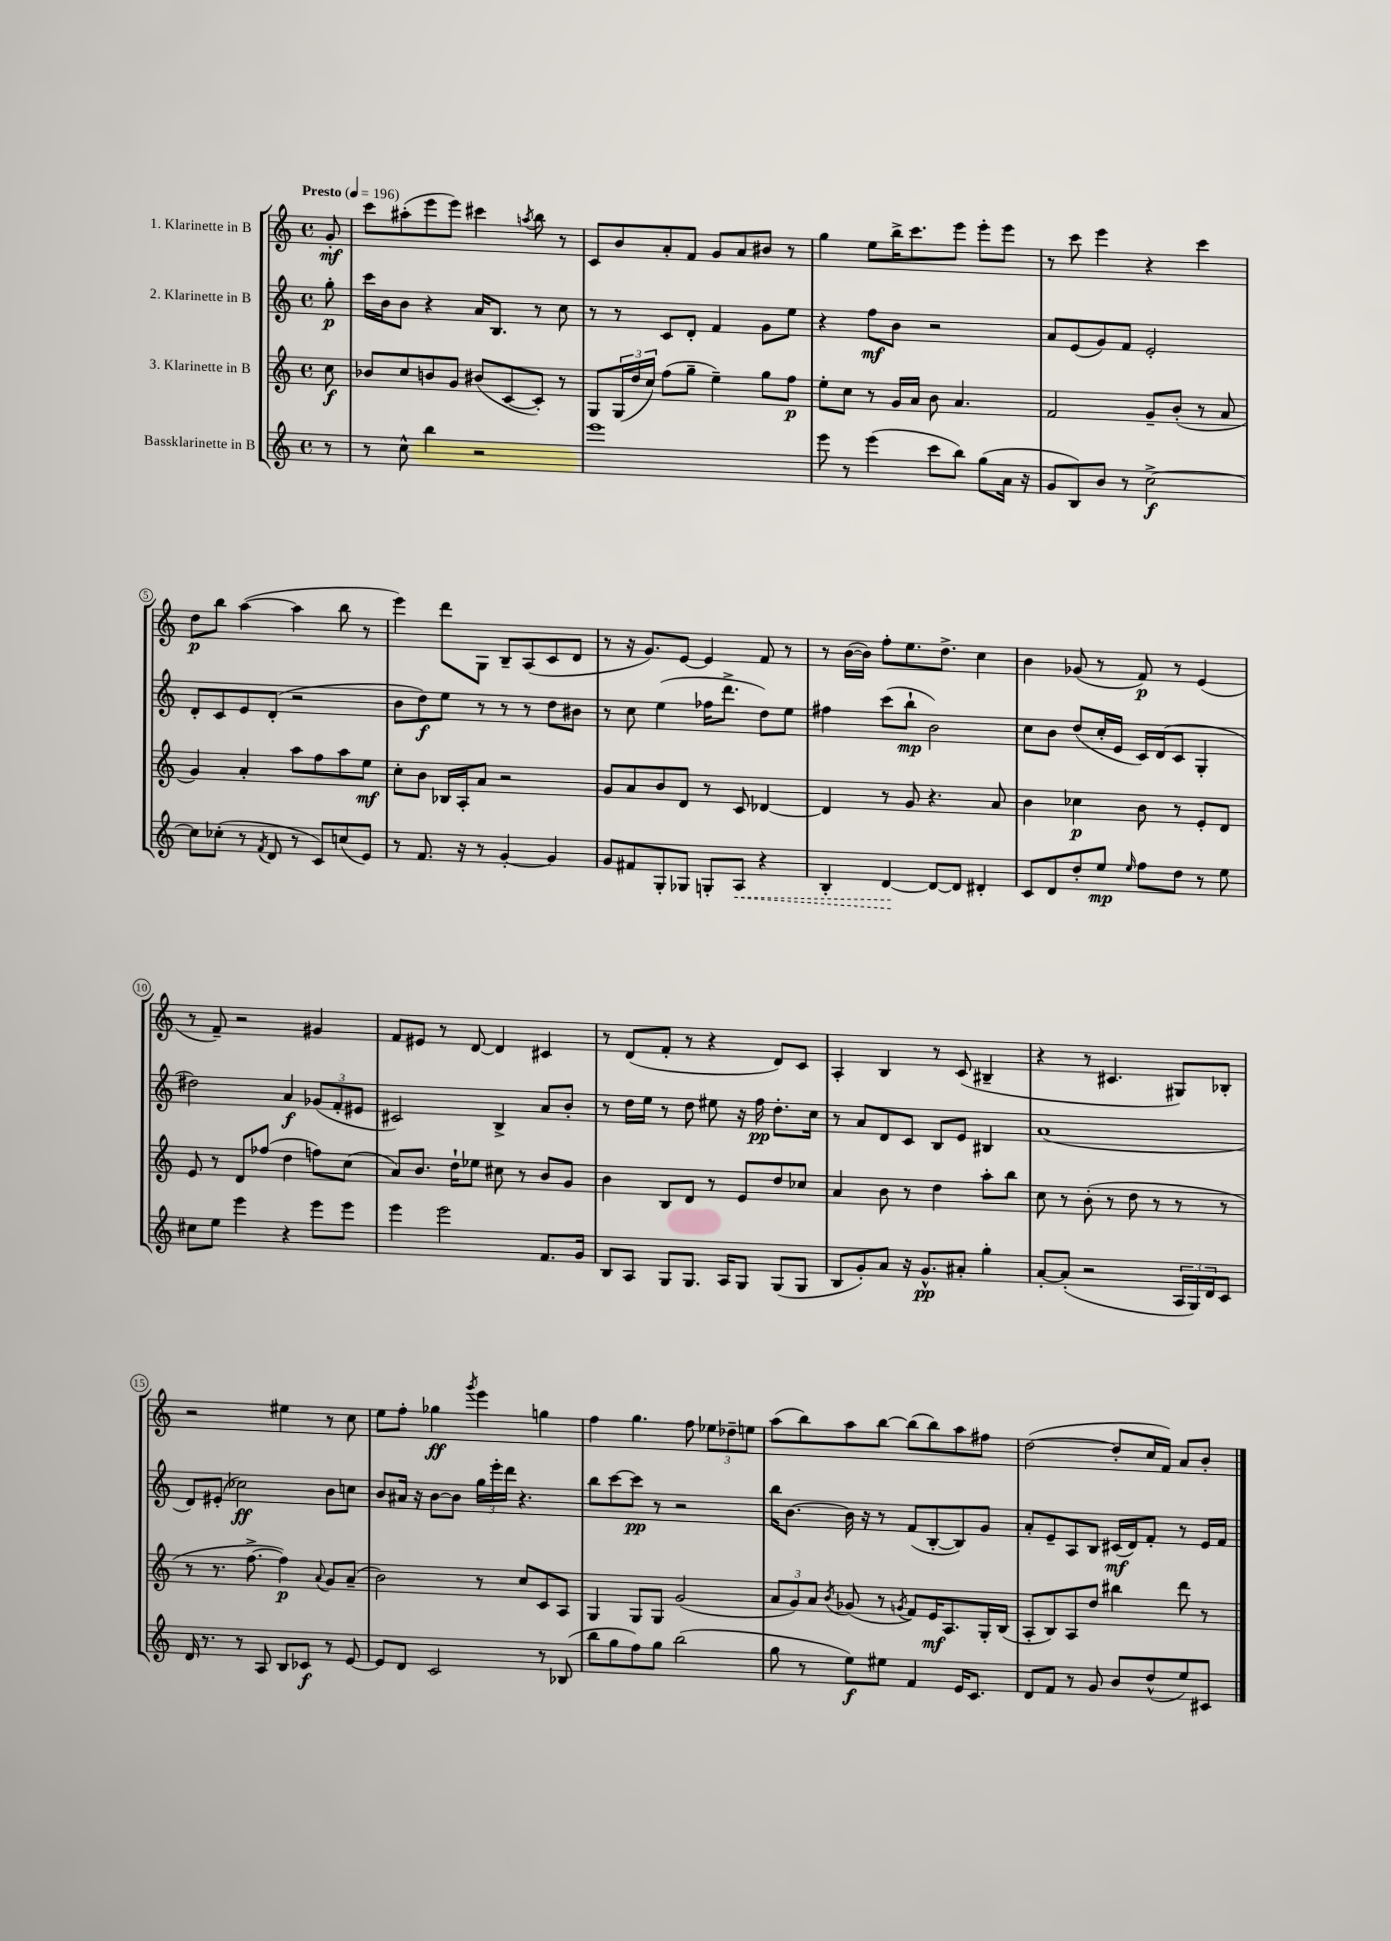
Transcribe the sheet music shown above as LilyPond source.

<<
\new StaffGroup <<
\new Staff = "s0" \with { instrumentName = "1. Klarinette in B" } {
    \clef treble \key c \major \defaultTimeSignature \time 4/4 \partial 8 \tempo "Presto" 4 = 196
    g'8-.\mf |
    c'''8 ais''8-.( e'''8 e'''8) cis'''4 \acciaccatura { a''8 } b''8 r8 |
    c'8 b'8 a'8-. f'8 g'8 a'8 bis'8 r8 |
    g''4 e''8 b''16-> c'''8. e'''8 e'''8-. e'''8 |
    r8 c'''8 e'''4 r4 c'''4 |
    d''8\p b''8 a''4~( a''4 b''8 r8 |
    e'''4) d'''8 g8 b8-- a8( c'8 d'8 |
    r8 r16 g'8.) e'8~ e'4 f'8 r8 |
    r8 b'16~( b'16) f''8-. e''8. d''8.-> c''4 |
    b'4 ges'8( r8 f'8\p) r8 e'4( |
    r8 f'8--) r2 gis'4 |
    f'8 eis'8 r8 d'8~ d'4 cis'4 |
    r8 d'8( f'8-. r8 r4 d'8) c'8 |
    a4-. b4 r8 c'8( bis4-- |
    r4 r8 cis'4. gis8) bes8-. |
    r2 eis''4 r8 c''8 |
    e''8 f''8-. ges''4\ff \acciaccatura { g'''8 } e'''4 g''4 |
    f''4 g''4. f''8 \tuplet 3/2 { ees''8 des''8-- e''8 } |
    a''8( b''8) a''8 b''8~ b''8( b''8) a''8 fis''8 |
    d''2~( d''8-. c''16 f'16) a'8 b'8-. \bar "|." |
}
\new Staff = "s1" \with { instrumentName = "2. Klarinette in B" } {
    \clef treble \key c \major \defaultTimeSignature \time 4/4 \partial 8
    g''8-.\p |
    c'''16 b'16 b'8 r4 a'16 b8. r8 c''8 |
    r8 r8 c'8 d'8-. f'4 g'8 e''8 |
    r4 f''8\mf b'8 r2 |
    a'8 e'8( g'8) f'8 e'2-. |
    d'8-. c'8 e'8 d'8-.( r2 |
    b'8 d''8\f) e''8 r8 r8 r8 d''8 bis'8 |
    r8 c''8 e''4( fes''16 d'''8.-> d''8) e''8 |
    fis''4 c'''8( b''8-!\mp b'2) |
    c''8 b'8 d''8( c''16-. e'16 c'16) d'16( c'8 g4-. |
    dis''2) a'4\f \tuplet 3/2 { ges'8( f'8-. eis'8 } |
    cis'2) b4-> a'8 b'8-. |
    r8 d''16 e''16 r8 d''8 eis''8 r16 f''16\pp d''8.-. c''16 |
    r8 a'8 d'8 c'8 b8 e'8 bis4 |
    a'1( |
    d'8) eis'8-.( ces''2\ff) b'8 c''8 |
    b'8 ais'16 r16 b'8~ b'8 \tuplet 3/2 { g''16 e'''16-. d'''16 } r4. |
    b''8 c'''8~ c'''8\pp r8 r2 |
    b''16 b'8.~ b'16 r16 r8 f'8( b8~-. b8) g'8 |
    a'8-. e'8-- a8 b8 cis'16\mf( d'16) f'8-. r8 e'16 f'16 \bar "|." |
}
\new Staff = "s2" \with { instrumentName = "3. Klarinette in B" } {
    \clef treble \key c \major \defaultTimeSignature \time 4/4 \partial 8
    c''8\f |
    bes'8 c''8 b'8 g'8 bis'8( c'8~ c'8-.) r8 |
    g8 \tuplet 3/2 { g16( d''16 c''16) } f''8( g''8-- e''4--) g''8 f''8\p |
    e''8-. c''8 r8 g'16 a'16 b'8 a'4. |
    f'2 g'8-- b'8-.( r8 a'8 |
    g'4) a'4-. a''8 f''8 a''8 e''8\mf |
    c''8-. b'8 bes16 a16-. a'8 r2 |
    g'8 a'8 b'8 d'8 r8 c'8 des'4~ |
    des'4 r8 g'8 r4. a'8 |
    b'4 ces''4\p b'8 r8 e'8-. d'8 |
    e'8 r8 d'8 fes''8( d''4 f''8) c''8( |
    a'8) b'8. d''16-! ees''8 cis''8 r8 b'8 g'8 |
    b'4 b8 d'8 r8 e'8 d''8 ces''8 |
    a'4 b'8 r8 d''4 a''8-. b''8 |
    c''8 r8 b'8-.( r8 d''8 r8 r8 r8 |
    r8 r8. f''8.~-> f''4\p) \appoggiatura { a'8 } g'8 a'8--( |
    b'2) r8 c''8 c'8 a8 |
    g4 g8 g8 g'2( |
    \tuplet 3/2 { a'8 g'8) a'8 } \acciaccatura { b'8 } ges'8( r8 \acciaccatura { g'8 } f'8) e'16\mf a8. g16-. b16( |
    a8-. b8) a8 d''8 bis''4 d'''8 r8 \bar "|." |
}
\new Staff = "s3" \with { instrumentName = "Bassklarinette in B" } {
    \clef treble \key c \major \defaultTimeSignature \time 4/4 \partial 8
    r8 |
    r8 c''8-^ b''4 r2 |
    e'''1 |
    e'''8 r8 e'''4( c'''8 b''8) g''8( a'16 r16 |
    g'8 b8) b'8 r8 c''2~->\f |
    c''8 ces''8-.( r8 \acciaccatura { f'8 } d'8 r8 c'8) c''8( e'8) |
    r8 f'8. r16 r8 g'4~-. g'4 |
    g'8 fis'8 g8-. ges8 g8-. \once \override Hairpin.style = #'dashed-line a8\< r4 |
    b4-. d'4~\! d'8~ d'8 dis'4-. |
    c'8 d'8 d''8-. e''8\mp \grace { e''16 } f''8 d''8 r8 e''8 |
    cis''8 e''8 e'''4 r4 e'''8 e'''8 |
    e'''4 e'''2 f'8. g'16 |
    b8 a8 g8 g8. a16 g8 g8( g8 |
    b8 g'8-.) a'8 r16 g'8.-^\pp ais'8-. g''4-. |
    a'8~-. a'8-.( r2 \tuplet 3/2 { a16 g16) d'16 } c'8 |
    d'16 r8. r8 a8 b8 ces'8\f r8 e'8~ |
    e'8 d'8 c'2 r8 bes8( |
    b''8 g''8 f''8) g''8 b''2( |
    g''8 r8 e''8\f) eis''8 f'4 e'16 c'8. |
    d'8 f'8 r8 g'8 b'8 d''8-^( e''8) cis'8 \bar "|." |
}
>>
>>
\layout { \context { \Score \override BarNumber.stencil = #(make-stencil-circler 0.1 0.3 ly:text-interface::print) } }
